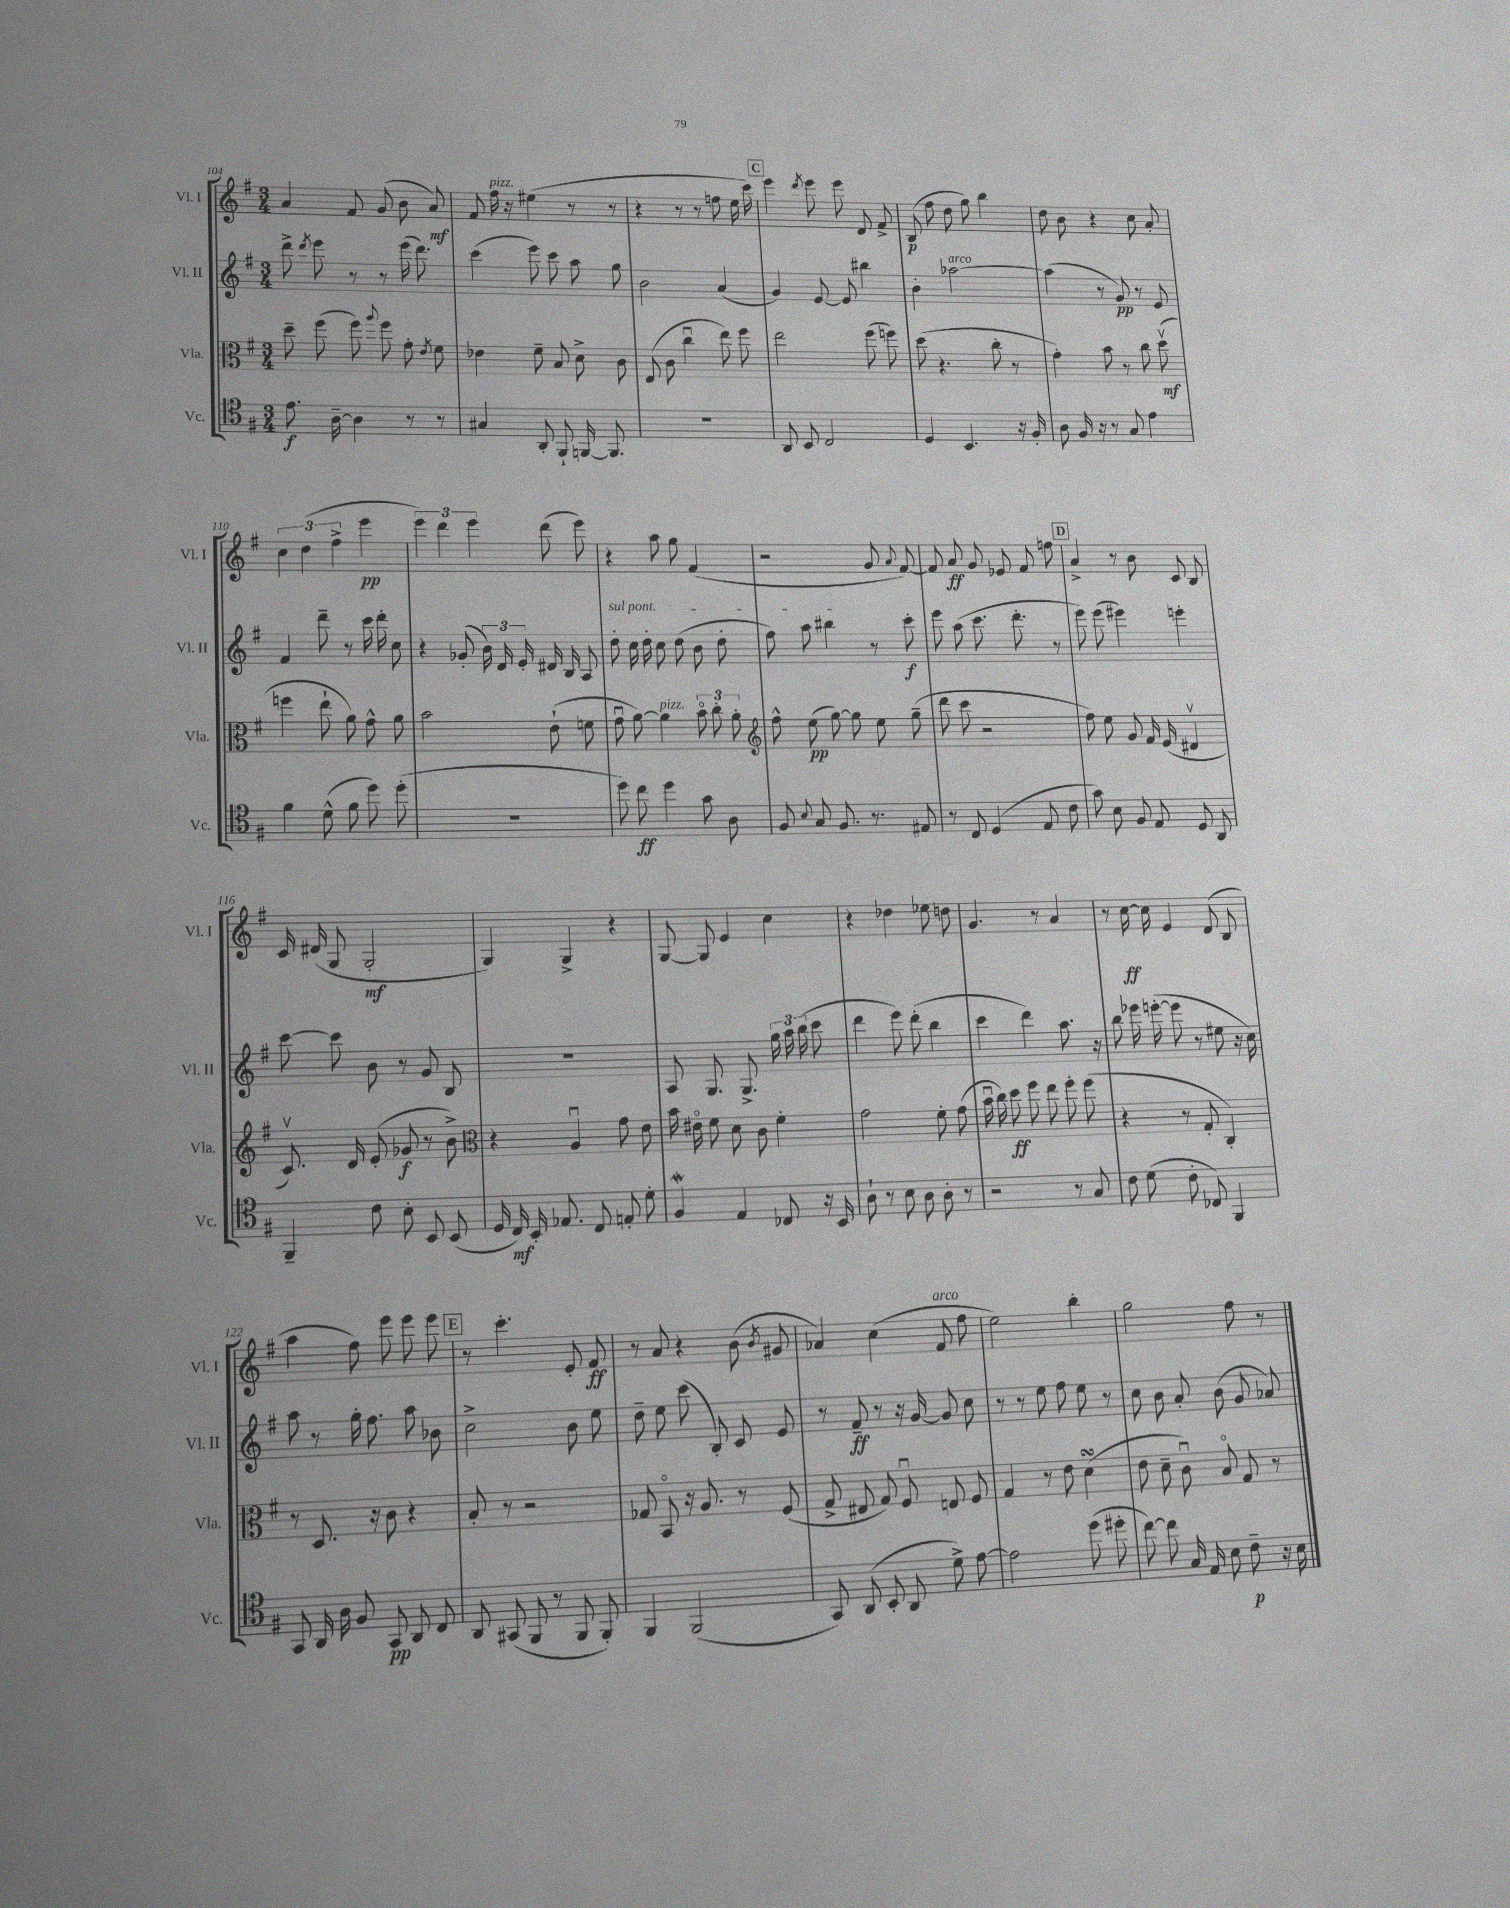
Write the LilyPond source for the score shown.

<<
\new StaffGroup <<
\new Staff = "s0" \with { instrumentName = "Vl. I" shortInstrumentName = "Vl. I" } {
    \clef treble \key g \major \numericTimeSignature \time 3/4
    \autoBeamOff a'4 fis'8 g'8( b'8 a'8\mf) |
    fis'8 fis''16^\markup { \italic "pizz." } r16 eis''4( r8 r8 |
    r4 r8 r8 f''8 e''16 c'''16) |
    \mark \markup { \box "C" } e'''4 \acciaccatura { d'''8 } e'''8 e'''8 d'8 fis'8-> |
    b8\p( fis''8 d''8 g''8) b''4 |
    d''8 b'8 r4 c''8 a'8-. |
    \tuplet 3/2 { c''4 d''4( fis''4-> } e'''4\pp |
    \tuplet 3/2 { e'''4) d'''4 e'''4 } d'''8( e'''8) |
    r4 a''8 g''8 fis'4( |
    r2 g'8 \appoggiatura { a'8 } fis'8~) |
    fis'8 a'8\ff g'8 ees'8 fis'8 f''8 |
    \mark \markup { \box "D" } a'4-> r8 b'8 c'8 b8 |
    c'16 dis'16( g8 g2-.\mf |
    g4) g4-> r4 |
    g8~ g8 e'4 c''4 |
    r4 des''4 ees''8 d''8 |
    g'4. r8 a'4 |
    r8 c''16~\ff c''16 e'4 d'8( b8 |
    a''4 fis''8) e'''8 e'''8 e'''8 |
    \mark \markup { \box "E" } r8 c'''4.-. e'8-. fis'8\ff |
    r8 a'8 r4 b'8( \acciaccatura { b'8 } gis'8 |
    aes'4) c''4( fis'8^\markup { \italic "arco" } fis''8 |
    e''2) b''4-. |
    g''2 fis''8 r8 \bar "|." |
}
\new Staff = "s1" \with { instrumentName = "Vl. II" shortInstrumentName = "Vl. II" } {
    \clef treble \key g \major \numericTimeSignature \time 3/4
    \autoBeamOff d'''8-> \acciaccatura { d'''8 } e'''8 r8 r8 e'''16( d'''8.) |
    c'''4( e'''8) c'''8 a''8 g''8 |
    b'2 a'4( |
    \mark \markup { \box "C" } g'4) e'8~ e'8 bis''4 |
    b'4-. aes''2~^\markup { \italic "arco" } |
    aes''4( r8 g'8\pp) r8 e'8 |
    fis'4 d'''8-- r8 c'''16 d'''16-. c''8 |
    r4 ges'8-.( \tuplet 3/2 { b'16) d'16 e'16-. } dis'16 b16 a8 |
    \once \override TextSpanner.bound-details.left.text = \markup { \italic "sul pont." } d''8-.\startTextSpan c''16 d''16-. c''8 d''8( b'8 d''8-. |
    fis''8) a''8 bis''4\stopTextSpan r8 c'''8-.\f |
    e'''8 a''8( c'''8. d'''8.-. r8 |
    \mark \markup { \box "D" } e'''8) e'''8( eis'''4) e'''4-. |
    c'''8~ c'''8 b'8 r8 g'8 b8 |
    R2. |
    a8 g8. g8.-> \tuplet 3/2 { g''16 a''16 b''16( } c'''8 |
    d'''4 e'''8) d'''8-.( b''4 |
    c'''4 d'''4) a''8. r16 |
    b''8 ees'''16 e'''16~-.( e'''8 r8 eis''8 r16 c''16) |
    a''8 r8 g''16-. fis''8. a''8 bes'8 |
    \mark \markup { \box "E" } c''2-> b'8 e''8 |
    d''8-- e''8 c'''8( b8-.) c'8 e'8 |
    r8 fis'8--\ff r8 r16 g'16~ g'8 c''8 |
    r8 r8 e''8 fis''8 e''8 r8 |
    c''8 b'8 a'8-. b'8( g'8 aes'8) \bar "|." |
}
\new Staff = "s2" \with { instrumentName = "Vla." shortInstrumentName = "Vla." } {
    \clef alto \key g \major \numericTimeSignature \time 3/4
    \autoBeamOff d''8-- fis''8( fis''8) \appoggiatura { a''8 } fis''8 g'8-. \acciaccatura { e'8 } fis'8 |
    ees'4 fis'8-- b8 d'8-> c'8 |
    e8( c'8 c''4\downbow e''8) fis''8 |
    \mark \markup { \box "C" } e''2 fis''8( f''8) |
    d''8( r4. c''8-. r8 |
    g'4-.) b'8 r8 c''8 d''8\upbow\mf( |
    f''4 e''8-! a'8) g'8-^ a'8 |
    b'2 e'8-!( f'8 |
    g'8\downbow a'8~) a'4^\markup { \italic "pizz." } \tuplet 3/2 { b'8\flageolet c''8-. a'8-. } |
    \clef treble fis''8-^ e''8\pp( g''8~) g''8 e''8 g''8--( |
    d'''8 c'''8 r2 |
    \mark \markup { \box "D" } fis''8) e''8 g'8 fis'16 e'16( dis'4\upbow |
    c'8.\upbow) d'16 e'8-.( ges'8\f r8 b'8->) |
    \clef alto r4 a4\downbow g'8 e'8 |
    b'16 eis'16\flageolet fis'8 d'8 c'8 fis'4-. |
    g'2 fis'8-. g'8( |
    b'16\downbow c''16) d''8\ff fis''8 e''8 fis''8-. fis''8( |
    r4 r8 g8-. c4-.) |
    r8 d8. r16 c'8 r4 |
    \mark \markup { \box "E" } b8-. r8 r2 |
    ges8 b,8\flageolet r16 a8. r8 fis8( |
    g8-> eis8 g8) fis8\downbow e8 fis8 |
    g4 r8 e'8 d'4\turn( |
    e'8 d'8-- c'8\downbow) b8\flageolet g8 r8 \bar "|." |
}
\new Staff = "s3" \with { instrumentName = "Vc." shortInstrumentName = "Vc." } {
    \clef tenor \key g \major \numericTimeSignature \time 3/4
    \autoBeamOff e'8.\f a16~-- a4 r8 r8 |
    gis4 a,8-. fis,8-! f,16~ f,8. |
    R2. |
    \mark \markup { \box "C" } a,8 b,8 c2 |
    d4 b,4. r16 fis16-. |
    a8 fis16 r16 r8 g8 e'4 |
    fis'4 d'8-^( fis'8 d''8) d''8-.( |
    R2. |
    d''8) c''8\ff d''4 g'8 a8 |
    fis8 \appoggiatura { b8 } g8 fis8. r8. eis8 |
    r8 c8 d4( e8 c'8 |
    \mark \markup { \box "D" } g'8) b8 fis8 e8 d8 a,8 |
    fis,4-- c'8 b8-. b,8 b,8( |
    d16 c16\mf) b,16-. ees8. c8 e8-. d'8-. |
    fis4\mordent e4 ces8 r16 b,16 |
    a8-! r8 b8 a8 a8-. r8 |
    r2 r8 g8 |
    c'8 d'8( c'8-. ces8) fis,4 |
    g,8 a,16 a16 fis8 g,8\pp a,8 c8 |
    \mark \markup { \box "E" } a,8 gis,8( fis,8 r8 fis,8 fis,8-.) |
    fis,4 fis,2( |
    g,8) a,8( b,8-. a,8 d'8->) e'8~ |
    e'2 d''8( dis''8-. |
    c''8~) c''8 g16 e16 b8 c'8--\p r16 b16 \bar "|." |
}
>>
>>
\layout { \context { \Score currentBarNumber = #104 } }
